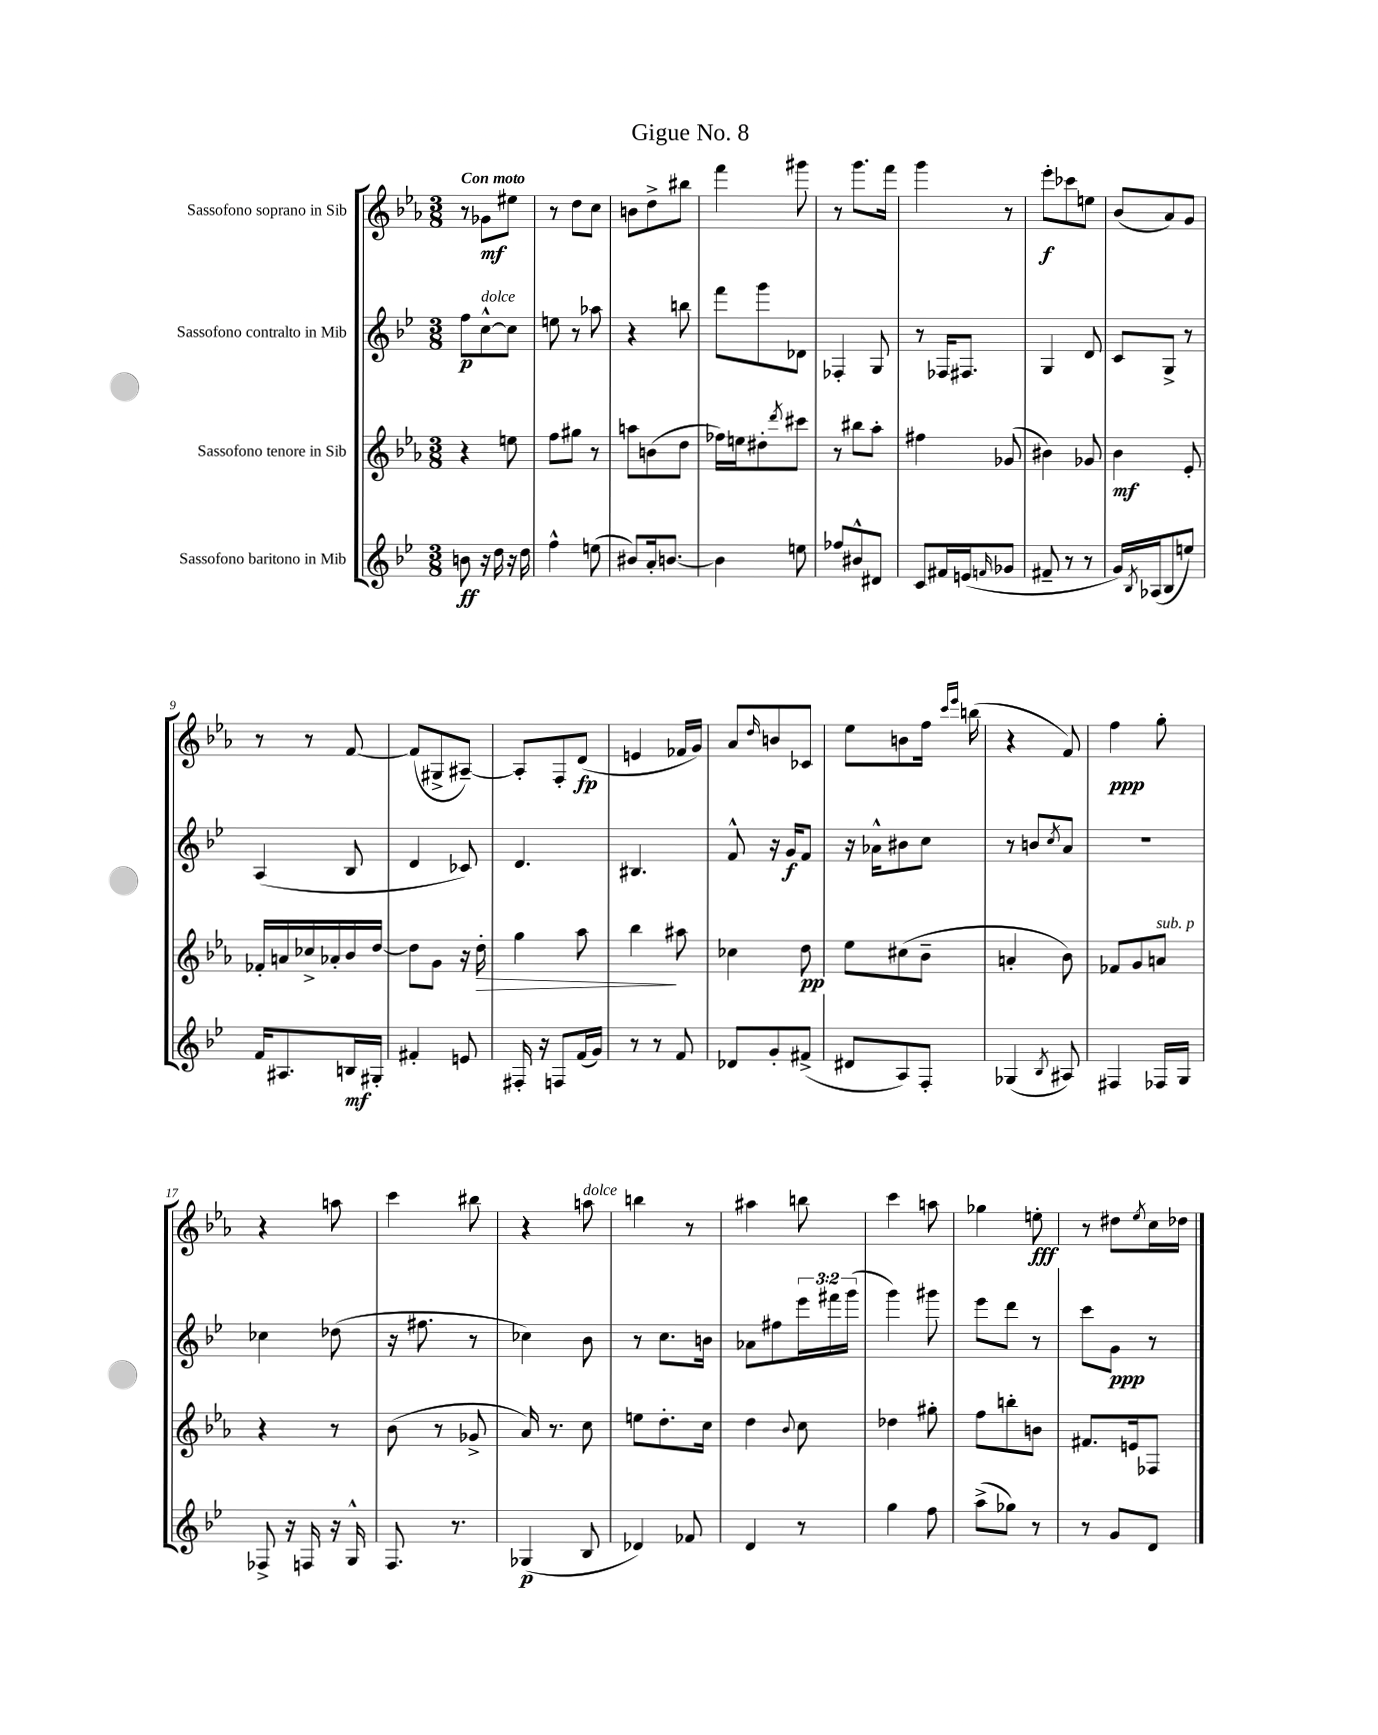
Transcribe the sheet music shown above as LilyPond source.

\header { title = "Gigue No. 8" }
<<
\new StaffGroup <<
\new Staff = "s0" \with { instrumentName = "Sassofono soprano in Sib" } {
    \clef treble \key ees \major \numericTimeSignature \time 3/8 \tempo "Con moto"
    r8 ges'8\mf eis''8 |
    r8 d''8 c''8 |
    b'8 d''8-> bis''8 |
    f'''4 gis'''8 |
    r8 g'''8. f'''16 |
    g'''4 r8 |
    ees'''8-.\f ces'''8 e''8 |
    bes'8( aes'8) g'8 |
    r8 r8 f'8~ |
    f'8( gis8-> ais8~--) |
    ais8-. f8-. d'8\fp( |
    e'4 fes'16 g'16) |
    aes'8 \grace { d''16 } b'8 ces'8 |
    ees''8 b'8 f''16 \grace { c'''16 ees'''16 } b''16( |
    r4 f'8) |
    f''4\ppp g''8-. |
    r4 a''8 |
    c'''4 bis''8 |
    r4 a''8^\markup { \italic "dolce" } |
    b''4 r8 |
    ais''4 b''8 |
    c'''4 a''8 |
    ges''4 e''8-.\fff |
    r8 dis''8 \acciaccatura { ees''8 } c''16 des''16 \bar "|." |
}
\new Staff = "s1" \with { instrumentName = "Sassofono contralto in Mib" } {
    \clef treble \key bes \major \numericTimeSignature \time 3/8 \override Staff.TupletNumber.text = #tuplet-number::calc-fraction-text
    f''8\p c''8~-^^\markup { \italic "dolce" } c''8 |
    e''8 r8 aes''8 |
    r4 b''8 |
    f'''8 g'''8 des'8 |
    fes4-. g8 |
    r8 fes16 fis8. |
    g4 d'8 |
    c'8 g8-> r8 |
    a4( bes8 |
    d'4 ces'8) |
    d'4. |
    bis4. |
    f'8-^ r16 g'16\f f'8 |
    r16 aes'16-^ bis'8 c''8 |
    r8 b'8 \acciaccatura { c''8 } a'8 |
    R4. |
    ces''4 des''8( |
    r16 fis''8. r8 |
    ces''4) bes'8 |
    r8 c''8. b'16 |
    aes'8 fis''8 \tuplet 3/2 { ees'''16 fis'''16 g'''16( } |
    g'''4) gis'''8 |
    ees'''8 d'''8 r8 |
    c'''8 g'8\ppp r8 \bar "|." |
}
\new Staff = "s2" \with { instrumentName = "Sassofono tenore in Sib" } {
    \clef treble \key ees \major \numericTimeSignature \time 3/8
    r4 e''8 |
    f''8 gis''8 r8 |
    a''8 b'8( d''8 |
    fes''16) e''16 dis''8-. \acciaccatura { d'''8 } cis'''8 |
    r8 bis''8 aes''8-. |
    fis''4 ges'8( |
    bis'4) ges'8 |
    bes'4\mf ees'8-. |
    fes'16-. a'16 ces''16-> aes'16-. bes'16 d''16~ |
    d''8 g'8 r16 d''16-.\> |
    g''4 aes''8 |
    bes''4\! ais''8 |
    ces''4 d''8\pp |
    ees''8 cis''8( bes'8-- |
    a'4-. bes'8) |
    fes'8 g'8 a'8^\markup { \italic "sub. p" } |
    r4 r8 |
    bes'8( r8 ges'8-> |
    aes'16) r8. c''8 |
    e''8 d''8.-. c''16 |
    d''4 \appoggiatura { bes'8 } c''8 |
    des''4 gis''8-. |
    f''8 b''8-. b'8 |
    fis'8. e'16 fes8 \bar "|." |
}
\new Staff = "s3" \with { instrumentName = "Sassofono baritono in Mib" } {
    \clef treble \key bes \major \numericTimeSignature \time 3/8
    b'8\ff r16 d''16 r16 d''16 |
    f''4-^ e''8( |
    bis'8) a'16-. b'8.~ |
    b'4 e''8 |
    fes''8 bis'8-^ dis'8 |
    c'8 fis'16 e'16( \grace { f'16 } ges'8 |
    fis'8-- r8 r8 |
    g'16) \acciaccatura { bes8 } aes16( bes8 e''8) |
    f'16 ais8. b16\mf gis16-. |
    fis'4-. e'8 |
    fis16-. r16 f8 f'16( g'16) |
    r8 r8 f'8 |
    des'8 g'8-. fis'8->( |
    dis'8 a8) f8-. |
    ges4( \acciaccatura { bes8 } ais8) |
    fis4 fes16 g16 |
    fes8-> r16 f16 r16 g16-^ |
    f8. r8. |
    ges4\p( bes8 |
    des'4) fes'8 |
    d'4 r8 |
    g''4 f''8 |
    a''8->( ges''8) r8 |
    r8 g'8 d'8 \bar "|." |
}
>>
>>
